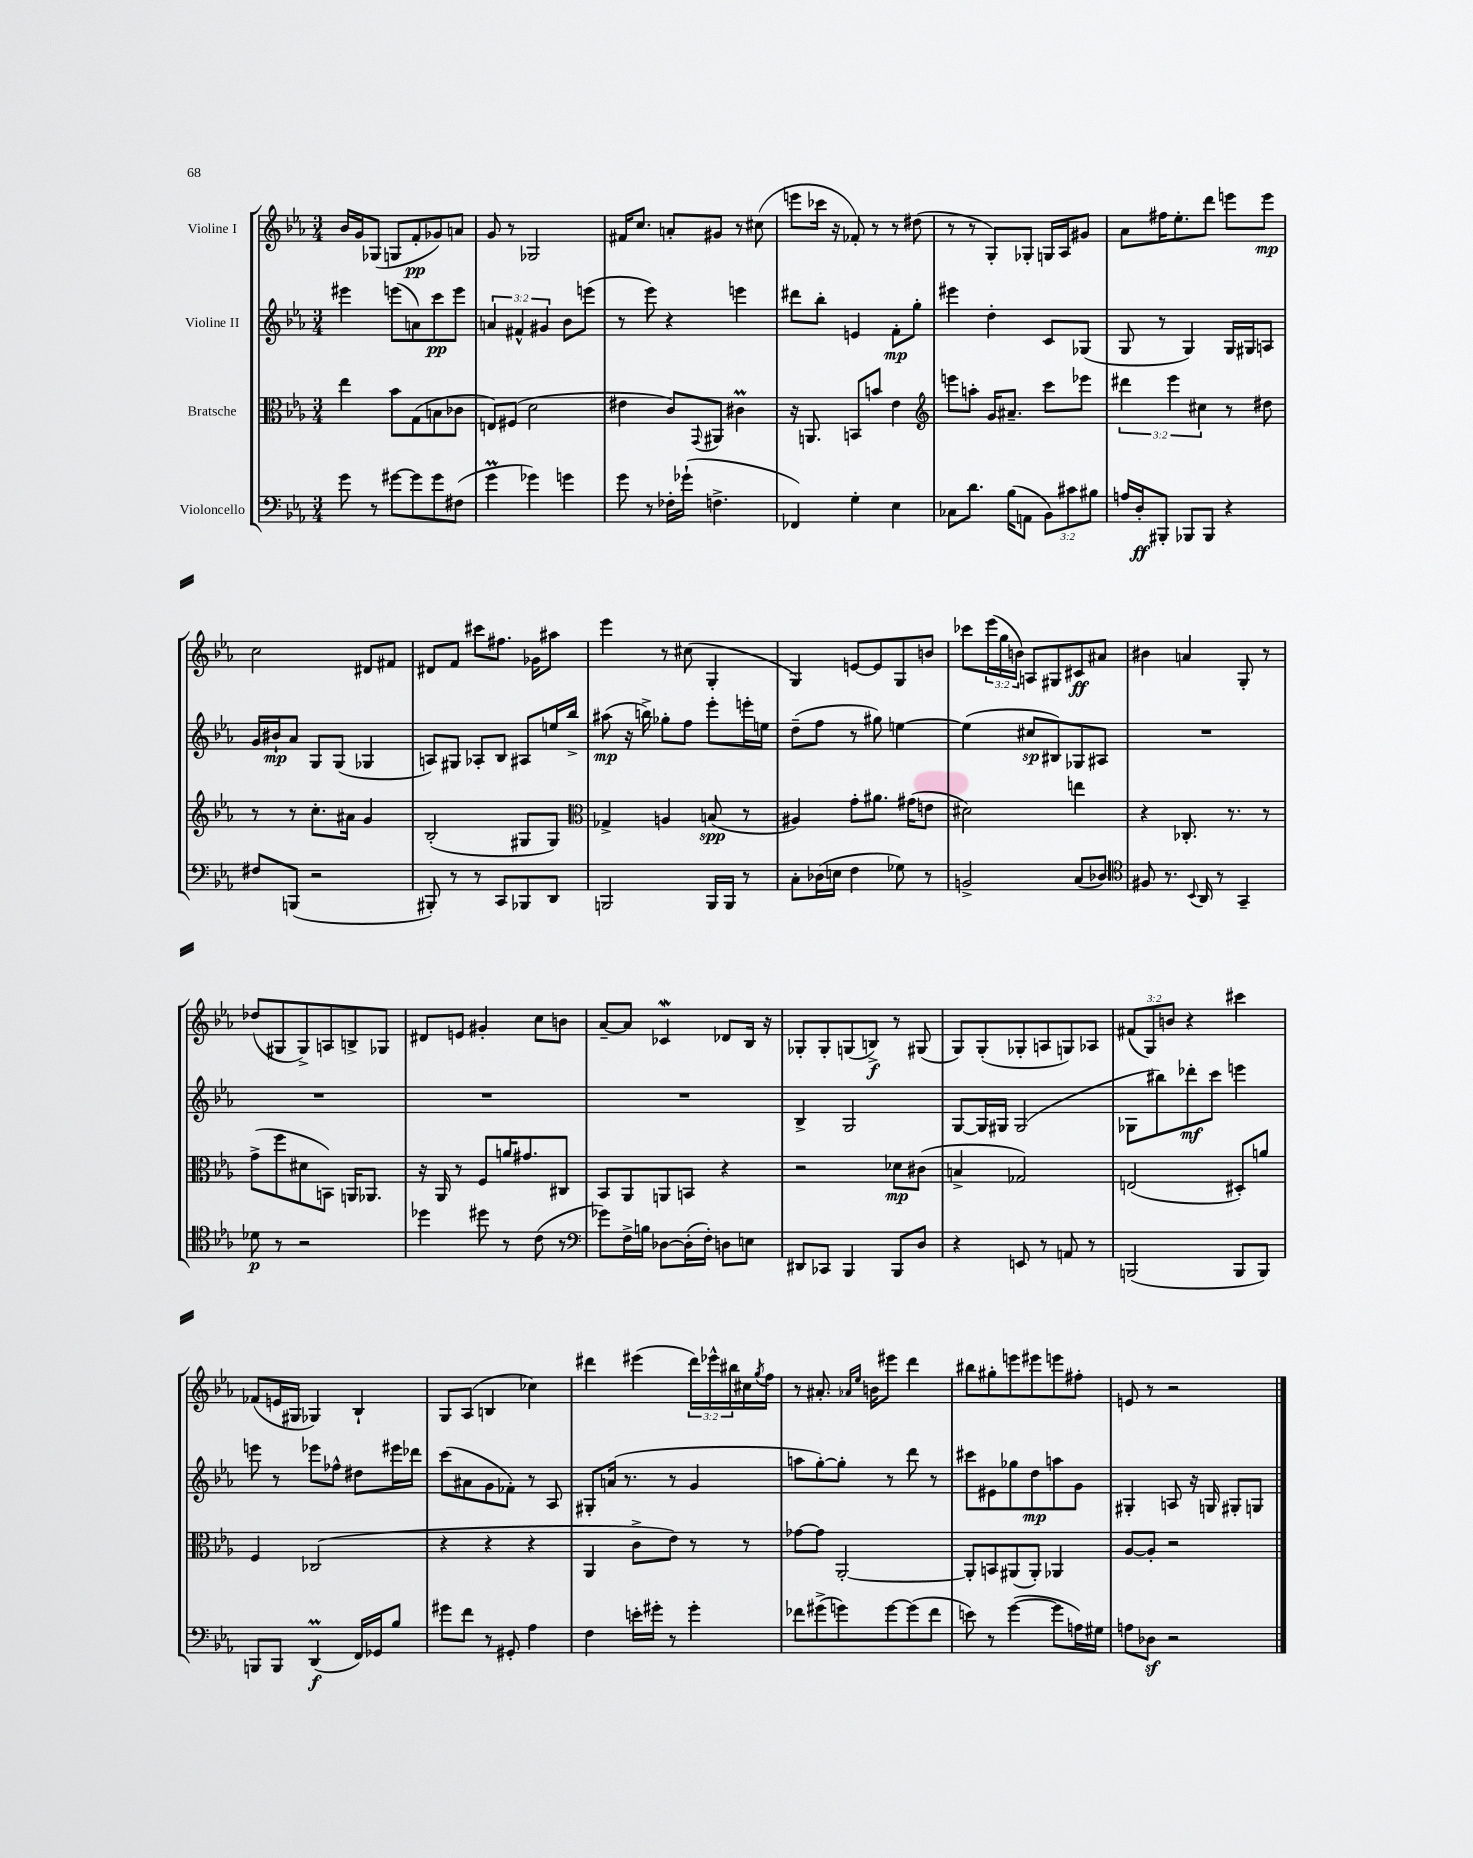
<<
\new StaffGroup <<
\new Staff = "s0" \with { instrumentName = "Violine I" } {
    \clef treble \key ees \major \numericTimeSignature \time 3/4 \override Staff.TupletNumber.text = #tuplet-number::calc-fraction-text
    bes'16 g'16 ges8( g8 f'8-.\pp ges'8) a'8 |
    g'8 r8 ges2 |
    fis'16 c''8. a'8-. gis'8 r8 cis''8( |
    e'''8 ces'''16 r16 fes'8-.) r8 r8 dis''8( |
    r8 r8 g8-.) ges8-. g16 aes16 gis'8 |
    aes'8 fis''16 ees''8.-. d'''8 e'''8 e'''8\mp |
    c''2 dis'8 fis'8 |
    dis'8 f'8 cis'''8 fis''8. ges'16 ais''8 |
    ees'''4 r8 cis''8( g4-. |
    g4) e'8~ e'8 g8 b'8 |
    ces'''8 \tuplet 3/2 { ees'''16( g''16 b'16) } a8 gis8 cis'8\ff ais'8 |
    bis'4 a'4 g8-. r8 |
    des''8( gis8 gis8->) a8 b8-> ges8 |
    dis'8 e'8 gis'4-. c''8 b'8 |
    aes'8~-- aes'8 ces'4\mordent des'8 bes16 r16 |
    ges8-. ges8-. g8( b8->\f) r8 gis8( |
    g8) g8-.( ges8-. a8 g8) aes8 |
    \tuplet 3/2 { fis'8( g8) b'8 } r4 cis'''4 |
    fes'8( e'16 gis16 ges4) bes4-! |
    g8 aes8( b4 ces''4) |
    dis'''4 eis'''4( \tuplet 3/2 { dis'''16) ees'''16-^ bis''16 } cis''16 \acciaccatura { g''8 } f''16 |
    r8 ais'8.-. \grace { aes'16 ees''16 } b'16 eis'''8 d'''4 |
    bis''8 gis''8-. e'''8 eis'''8 e'''8 fis''8-. |
    e'8 r8 r2 \bar "|." |
}
\new Staff = "s1" \with { instrumentName = "Violine II" } {
    \clef treble \key ees \major \numericTimeSignature \time 3/4 \override Staff.TupletNumber.text = #tuplet-number::calc-fraction-text
    eis'''4 e'''8( a'8) c'''8\pp e'''8 |
    \tuplet 3/2 { a'4 fis'4-^ gis'4 } bes'8 e'''8( |
    r8 ees'''8) r4 e'''4 |
    dis'''8 bes''8-. e'4 f'8-.\mp g''8-. |
    eis'''4 d''4-. c'8 ges8( |
    g8 r8 g4) g16 gis16 a8 |
    g'16 bis'16-!\mp aes'8 g8 g8( ges4 |
    a8) gis8 aes8-. bes8 ais8 e''16 bes''16-> |
    ais''8\mp( r16 b''16->) ges''8-. f''8 ees'''8-. e'''16-. e''16 |
    d''8--( f''8 r8 gis''8) e''4~ |
    e''4( cis''8\sp bis8) ges8 ais8 |
    R2. |
    R2. |
    R2. |
    R2. |
    bes4-> g2 |
    g8~ g16 gis16 gis2( |
    ges8 bis''8) des'''8-.\mf c'''8 e'''4 |
    e'''8 r8 ees'''8 fes''8-^ dis''8 eis'''16 des'''16 |
    c'''8( ais'8 g'8 fes'8-.) r8 aes8 |
    gis8-. a'16( r8. r8 g'4 |
    a''8 g''8~-.) g''8-. r8 d'''8 r8 |
    cis'''8 eis'8 ges''8 d''8\mp a''8 g'8 |
    gis4-. a8 r16 g16 gis8-. g8 \bar "|." |
}
\new Staff = "s2" \with { instrumentName = "Bratsche" } {
    \clef alto \key ees \major \numericTimeSignature \time 3/4 \override Staff.TupletNumber.text = #tuplet-number::calc-fraction-text
    ees''4 bes'8 g8( b8 ces'8 |
    e8) fis8( d'2 |
    eis'4 c'8) \appoggiatura { g,8 } ais,8 cis'4\prall |
    r16 a,8. b,8 b'8 ees'4 |
    \clef treble e'''8 a''8-. g'16 ais'8.-- c'''8 ees'''8 |
    \tuplet 3/2 { dis'''4 ees'''4 cis''4 } r8 dis''8 |
    r8 r8 c''8.-. ais'16 g'4 |
    bes2-.( gis8 gis8) |
    \clef alto ges4-> a4 b8\spp( r8 |
    ais4) g'8-. ais'8. gis'16( e'8 |
    dis'2) e''4 |
    r4 ces8.-. r8. r8 |
    g'8->( f''8 dis'8 b,8) a,16 aes,8. |
    r16 aes,16 r8 f8 a'16 gis'8. cis8 |
    bes,8 aes,8 a,8 b,8 r4 |
    r2 des'8\mp cis'8( |
    b4-> ges2) |
    e2( dis8-.) a'8 |
    f4 ces2( |
    r4 r4 r4 |
    aes,4 c'8-> ees'8) r8 r8 |
    ges'8~ ges'8 aes,2~-. |
    aes,8-. b,8 ais,8( ais,8-.) aes,4 |
    aes8~ aes8-. r2 \bar "|." |
}
\new Staff = "s3" \with { instrumentName = "Violoncello" } {
    \clef bass \key ees \major \numericTimeSignature \time 3/4 \override Staff.TupletNumber.text = #tuplet-number::calc-fraction-text
    g'8 r8 gis'8~ gis'8 gis'8 fis8( |
    g'4\prall ges'4) g'4 |
    g'8 r8 fes16-. ges'16-!( f4.-> |
    fes,4) g4-. ees4 |
    ces8 d'8. bes16( a,8 \tuplet 3/2 { bes,8) cis'8 bis8 } |
    a16 d16-.\ff bis,,8-. bes,,8 bes,,8 r4 |
    fis8 b,,8( r2 |
    bis,,8-.) r8 r8 c,8 bes,,8 d,8 |
    b,,2 b,,16 b,,16 r8 |
    c8-. des16( e16 f4 ges8) r8 |
    b,2-> c8( des8) |
    \clef tenor fis8 r8. \appoggiatura { bes,8 } aes,16 r8 g,4-- |
    des'8\p r8 r2 |
    des''4 dis''8 r8 c'8( r8 |
    \clef bass ges'8) f16-> b16 des8~ des16-.( f16-.) d8 e8 |
    dis,8 ces,8 bes,,4 bes,,8 d8 |
    r4 e,8 r8 a,8 r8 |
    b,,2( b,,8 b,,8) |
    b,,8 b,,8 d,4\prall\f( f,16) ges,16 bes8 |
    gis'8 f'8 r8 gis,8-. aes4 |
    f4 e'16-. gis'16-. r8 gis'4-. |
    fes'8 gis'8->( g'8) g'8~ g'8( fes'8 |
    e'8) r8 g'4~( g'8 a16) gis16 |
    a8 des8\sf r2 \bar "|." |
}
>>
>>
\layout { \context { \Score \remove "Bar_number_engraver" } }
